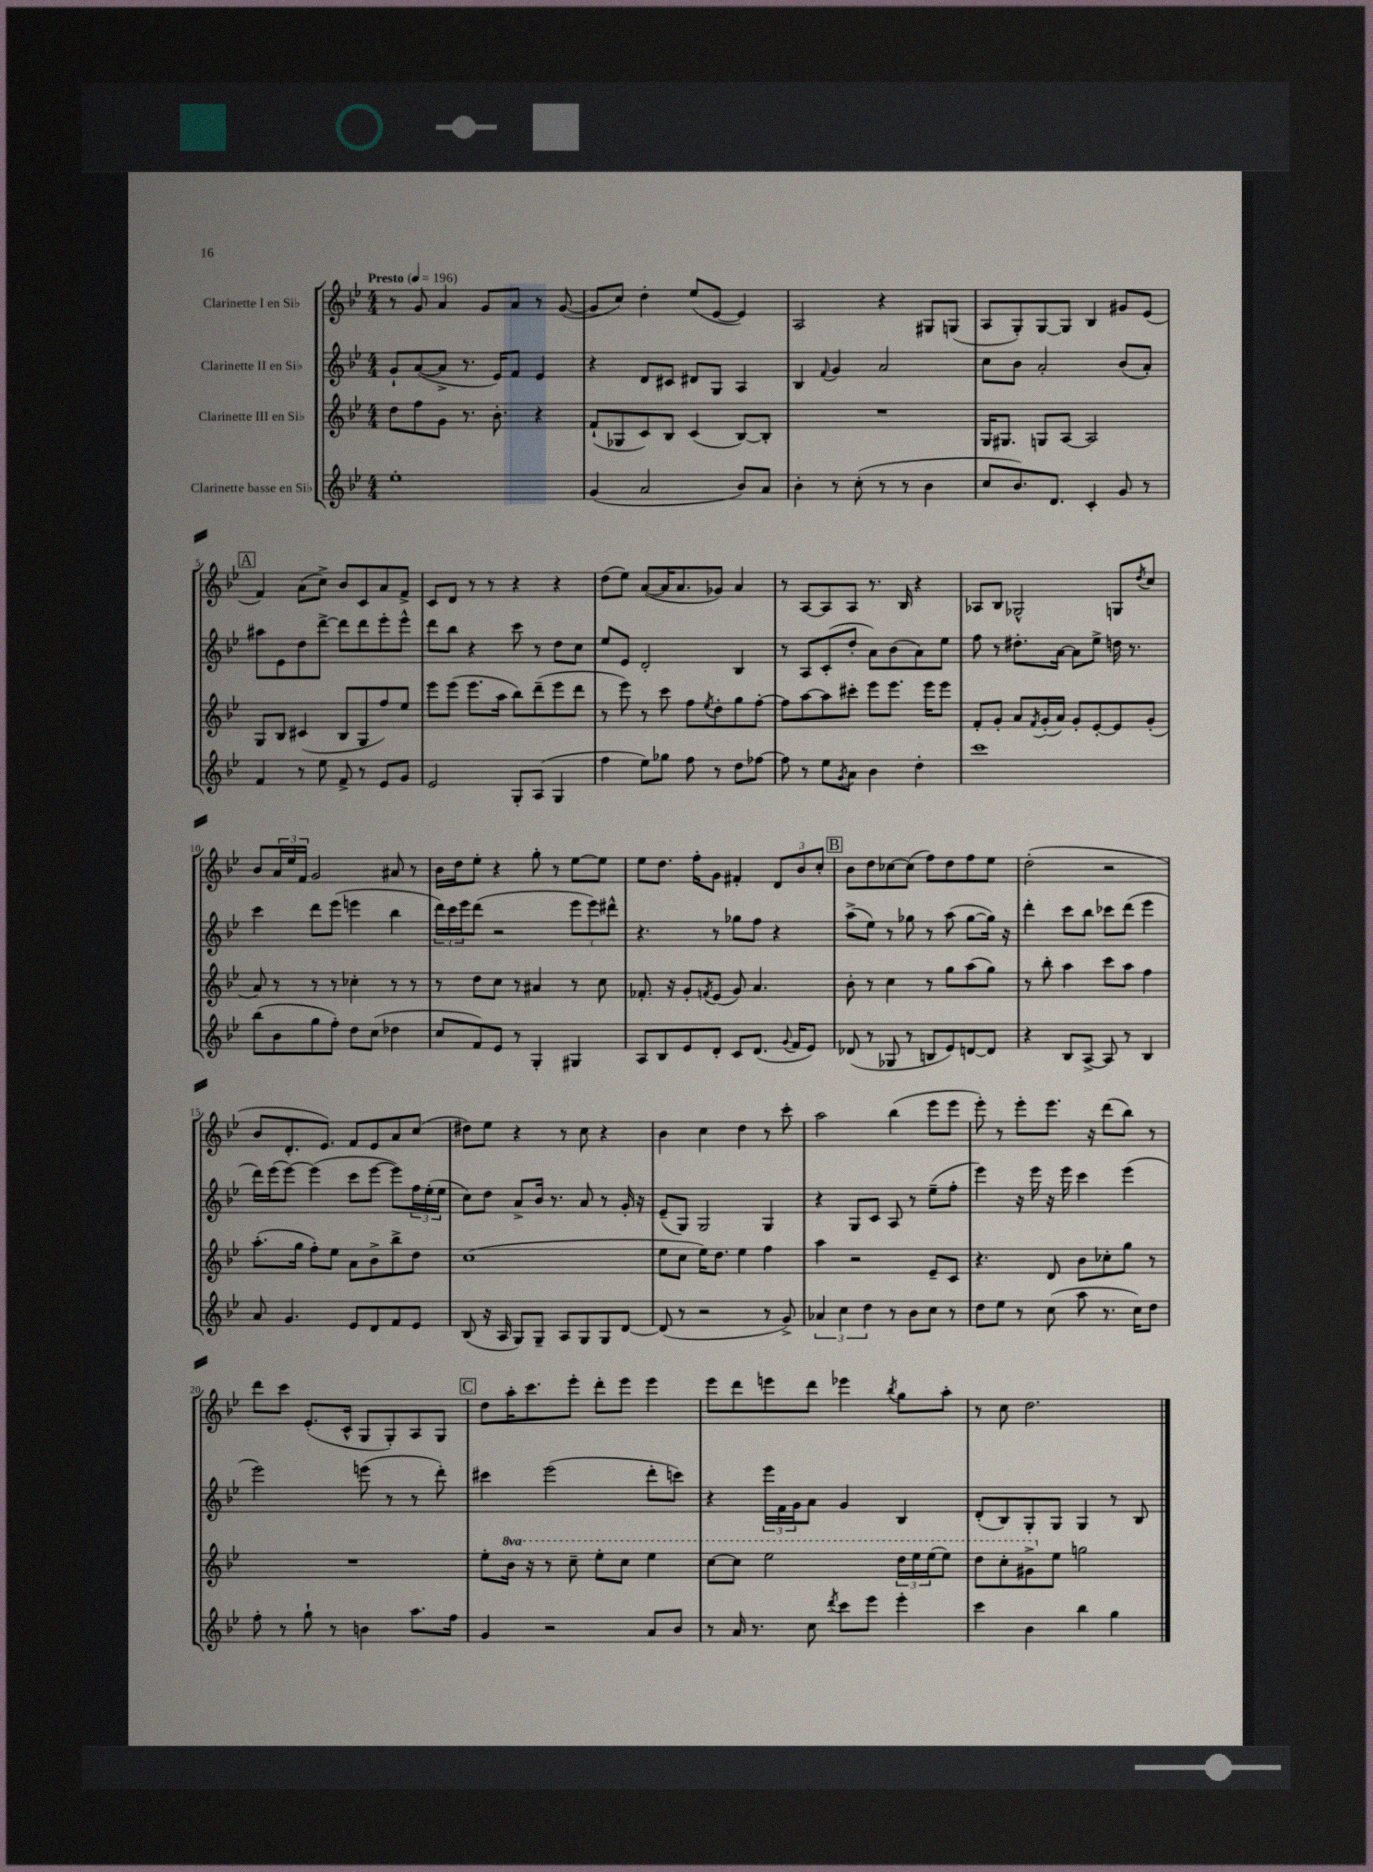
<<
\new StaffGroup <<
\new Staff = "s0" \with { instrumentName = "Clarinette I en Sib" } {
    \clef treble \key bes \major \numericTimeSignature \time 4/4 \tempo "Presto" 4 = 196
    r8 g'8 a'4 g'8 a'8 r8 g'8~( |
    g'8 c''8) d''4-. ees''8( ees'8~ ees'4) |
    a2 r4 gis8 g8( |
    a8 g8-.) g8~ g8 bes4 gis'8 ees'8( |
    \mark \markup { \box "A" } f'4) a'8( c''8->) bes'8 c'8 a'8 f'8-> |
    c'8 d'8 r8 r8 r4 r4 |
    d''8( ees''8) a'8~( a'16 a'8. ges'8) a'4 |
    r8 a8~ a8 a8 r8. bes16 r4 |
    aes8 bes8 ges2-^ g8 \acciaccatura { d''8 } c''8 |
    bes'8 \tuplet 3/2 { a'16 ees''16 f'16 } g'2 ais'8 r8 |
    bes'16 d''16 ees''8-. r4 g''8-. r8 ees''8~ ees''8 |
    ees''8 d''8. f''16-. g'8 fis'4-. \tuplet 3/2 { d'8 bes'8 c''8-. } |
    \mark \markup { \box "B" } bes'8 d''8 ces''8~ ces''8( f''8) d''8 f''8 ees''8 |
    d''2-.( r2 |
    bes'8 d'8.-. ees'8.) f'8 ees'8 a'8 c''8( |
    dis''8) ees''8 r4 r8 c''8 r4 |
    bes'4 c''4 d''4 r8 c'''8-. |
    a''2 bes''4( ees'''8 ees'''8 |
    ees'''8-.) r8 ees'''8-. ees'''8. r16 d'''8( bes''8) r8 |
    d'''8 c'''8 ees'8.-.( c'16-^ g8 g8-.) a8 g8 |
    \mark \markup { \box "C" } d''8 a''16-. c'''8. ees'''8-. d'''8-. ees'''8 ees'''4 |
    ees'''8 d'''8 e'''8 d'''8 ees'''4 \acciaccatura { bes''8 } g''8 a''8-. |
    r8 c''8 d''2. \bar "|." |
}
\new Staff = "s1" \with { instrumentName = "Clarinette II en Sib" } {
    \clef treble \key bes \major \numericTimeSignature \time 4/4
    g'8-! a'8~( a'8-> r8. ees'16) f'8 ees'4 |
    r4 d'8 cis'8 dis'8 g8 a4 |
    bes4 \appoggiatura { f'8 } g'4 a'2 |
    c''8 bes'8 a'2-. bes'8( a'8-.) |
    \mark \markup { \box "A" } ais''8 ees'8 d''8 d'''8~-> d'''8 d'''8 ees'''8-. ees'''8-^ |
    d'''8 bes''8 r4 c'''8 r8 d''8 c''8 |
    ees''8 ees'8 d'2-. bes4 |
    r8 a8 c'8-.( d''8-. a'8) bes'8( a'8) ees''8 |
    f''8 r8 dis''8.-. a'16~ a'8 ees''8-> d''16 r8. |
    c'''4 d'''8 ees'''8( e'''4 bes''4 |
    \tuplet 3/2 { d'''16) c'''16 ees'''16 } d'''8( r2 \tuplet 3/2 { ees'''8 ees'''8) dis'''8-^ } |
    r4. r8 ges''8 f''8 r4 |
    \mark \markup { \box "B" } a''8->( ees''8) r8 ges''8 r8 a''8( ges''8~ ges''16) r16 |
    d'''4-. c'''8 bes''8 ces'''8 d'''8( ees'''4 |
    d'''16) ees'''16( ees'''8~) ees'''4( c'''8 ees'''8~ ees'''8) \tuplet 3/2 { f''16 ees''16-.( ees''16 } |
    c''8) d''8 a'8-> bes'16 r8. a'8 r8 g'16-. r16 |
    ees'8--( g8) g2 g4 |
    r4 g8 c'8 a8 r8 ees''8--( f''8-. |
    ees'''4) r16 ees'''16 r16 ees'''16 c'''4 ees'''4( |
    ees'''2) e'''8( r8 r8 d'''8-.) |
    \mark \markup { \box "C" } cis'''4 ees'''2( d'''8-. c'''8) |
    r4 \tuplet 3/2 { ees'''16 f'16 g'16 } a'8 g'4 bes4 |
    d'8-.( bes8) g8-. g8 g4 r8 bes8 \bar "|." |
}
\new Staff = "s2" \with { instrumentName = "Clarinette III en Sib" } {
    \clef treble \key bes \major \numericTimeSignature \time 4/4 \set Staff.ottavationMarkups = #ottavation-simple-ordinals
    d''8 f''8 g'8 r8. bes'8.-. r4 |
    f'8-!( ges8 c'8) bes8 c'4( bes8~) bes8-. |
    R1 |
    g16 gis8. g8 a8~ a2 |
    \mark \markup { \box "A" } g8 bes8 cis'4( bes8 g8 f''8) ees''8 |
    ees'''8 ees'''8( ees'''8. a''16 bes''8) d'''8--( ees'''8 d'''8 |
    r8 ees'''8) r8 c'''8 f''8 \acciaccatura { ees''8 } d''8-. g''8 f''8~-. |
    f''8 a''8~ a''8 cis'''8-. ees'''8 ees'''8. ees'''16 ees'''8 |
    f'8-. g'8-. a'8 \acciaccatura { f'8 } g'16-.( a'16) g'8-. ees'8~-. ees'8 g'8-.( |
    a'8) r8 r8 r8 ces''4-. r8 r8 |
    r8 d''8 c''8 r8 ais'4 r8 c''8 |
    fes'8.-. r16 g'8-. \acciaccatura { f'8 } ees'8( g'8) a'4. |
    \mark \markup { \box "B" } bes'8-. r8 c''4 r8 g''8 a''8( g''8) |
    r8 bes''8-. a''4 c'''8 a''8 f''4 |
    a''8.-.( g''16 f''8-.) ees''8 a'8 bes'8-> bes''8-> d''8 |
    c''1( |
    ees''8 c''8 ees''16) d''8. ees''4 f''4 |
    a''4 r2 ees'8-- c'8 |
    r4. d'8 bes'8 ces''8-. g''8 r8 |
    R1 |
    \mark \markup { \box "C" } ees''8-. \ottava #1 bes''16 r16 r8 c'''8-- ees'''8-. c'''8 ees'''4 |
    c'''8~ c'''8 ees'''2 \tuplet 3/2 { d'''16 ees'''16 ees'''16( } ees'''8) |
    d'''8 c'''8-. gis''8-> \ottava #0 ees''8 g''2 \bar "|." |
}
\new Staff = "s3" \with { instrumentName = "Clarinette basse en Sib" } {
    \clef treble \key bes \major \numericTimeSignature \time 4/4
    ees''1-. |
    g'4( a'2 bes'8) a'8 |
    bes'4-. r8 c''8-.( r8 r8 bes'4 |
    c''8 bes'8.) d'8. c'4-. g'8 r8 |
    \mark \markup { \box "A" } f'4 r8 ees''8 f'8-> r8 ees'8 g'8 |
    ees'2 g8-. a8( g4 |
    f''4 ees''8) ges''8 f''8 r8 d''8 fes''8~ |
    fes''8 r8 ees''8 \acciaccatura { g'8 } a'8 bes'4 d''4-. |
    c'''1 |
    bes''8( bes'8 g''8 f''8-.) d''8 c''8( des''4 |
    c''8 f'8) ees'8 r8 g4-. gis4 |
    a8 bes8 ees'8 d'8-. c'8 d'8.( \appoggiatura { g'8 } f'16 ees'8) |
    \mark \markup { \box "B" } des'8( r8 ges8 r8 b8 ees'8) d'8~ d'8 |
    r4 bes8 a8~-> a8 r8 bes4 |
    a'8 g'4. ees'8 d'8 f'8 ees'8 |
    bes8( r16 a16 g8) g8-- a8 g8 g8 d'8~ |
    d'8( r8 r2 r8 g'8->) |
    \tuplet 3/2 { aes'4 c''4 d''4 } r8 bes'8 c''8 r8 |
    d''8 ees''8 r8 c''8( a''8 r8. c''16) d''8 |
    f''8-. r8 g''8-! r8 b'4 a''8. f''16 |
    \mark \markup { \box "C" } g'4 r2 a'8 bes'8 |
    r8 a'16 r8. c''8 \acciaccatura { d'''8 } c'''8 ees'''8 ees'''4-. |
    c'''4 bes'4 bes''4 g''4 \bar "|." |
}
>>
>>
